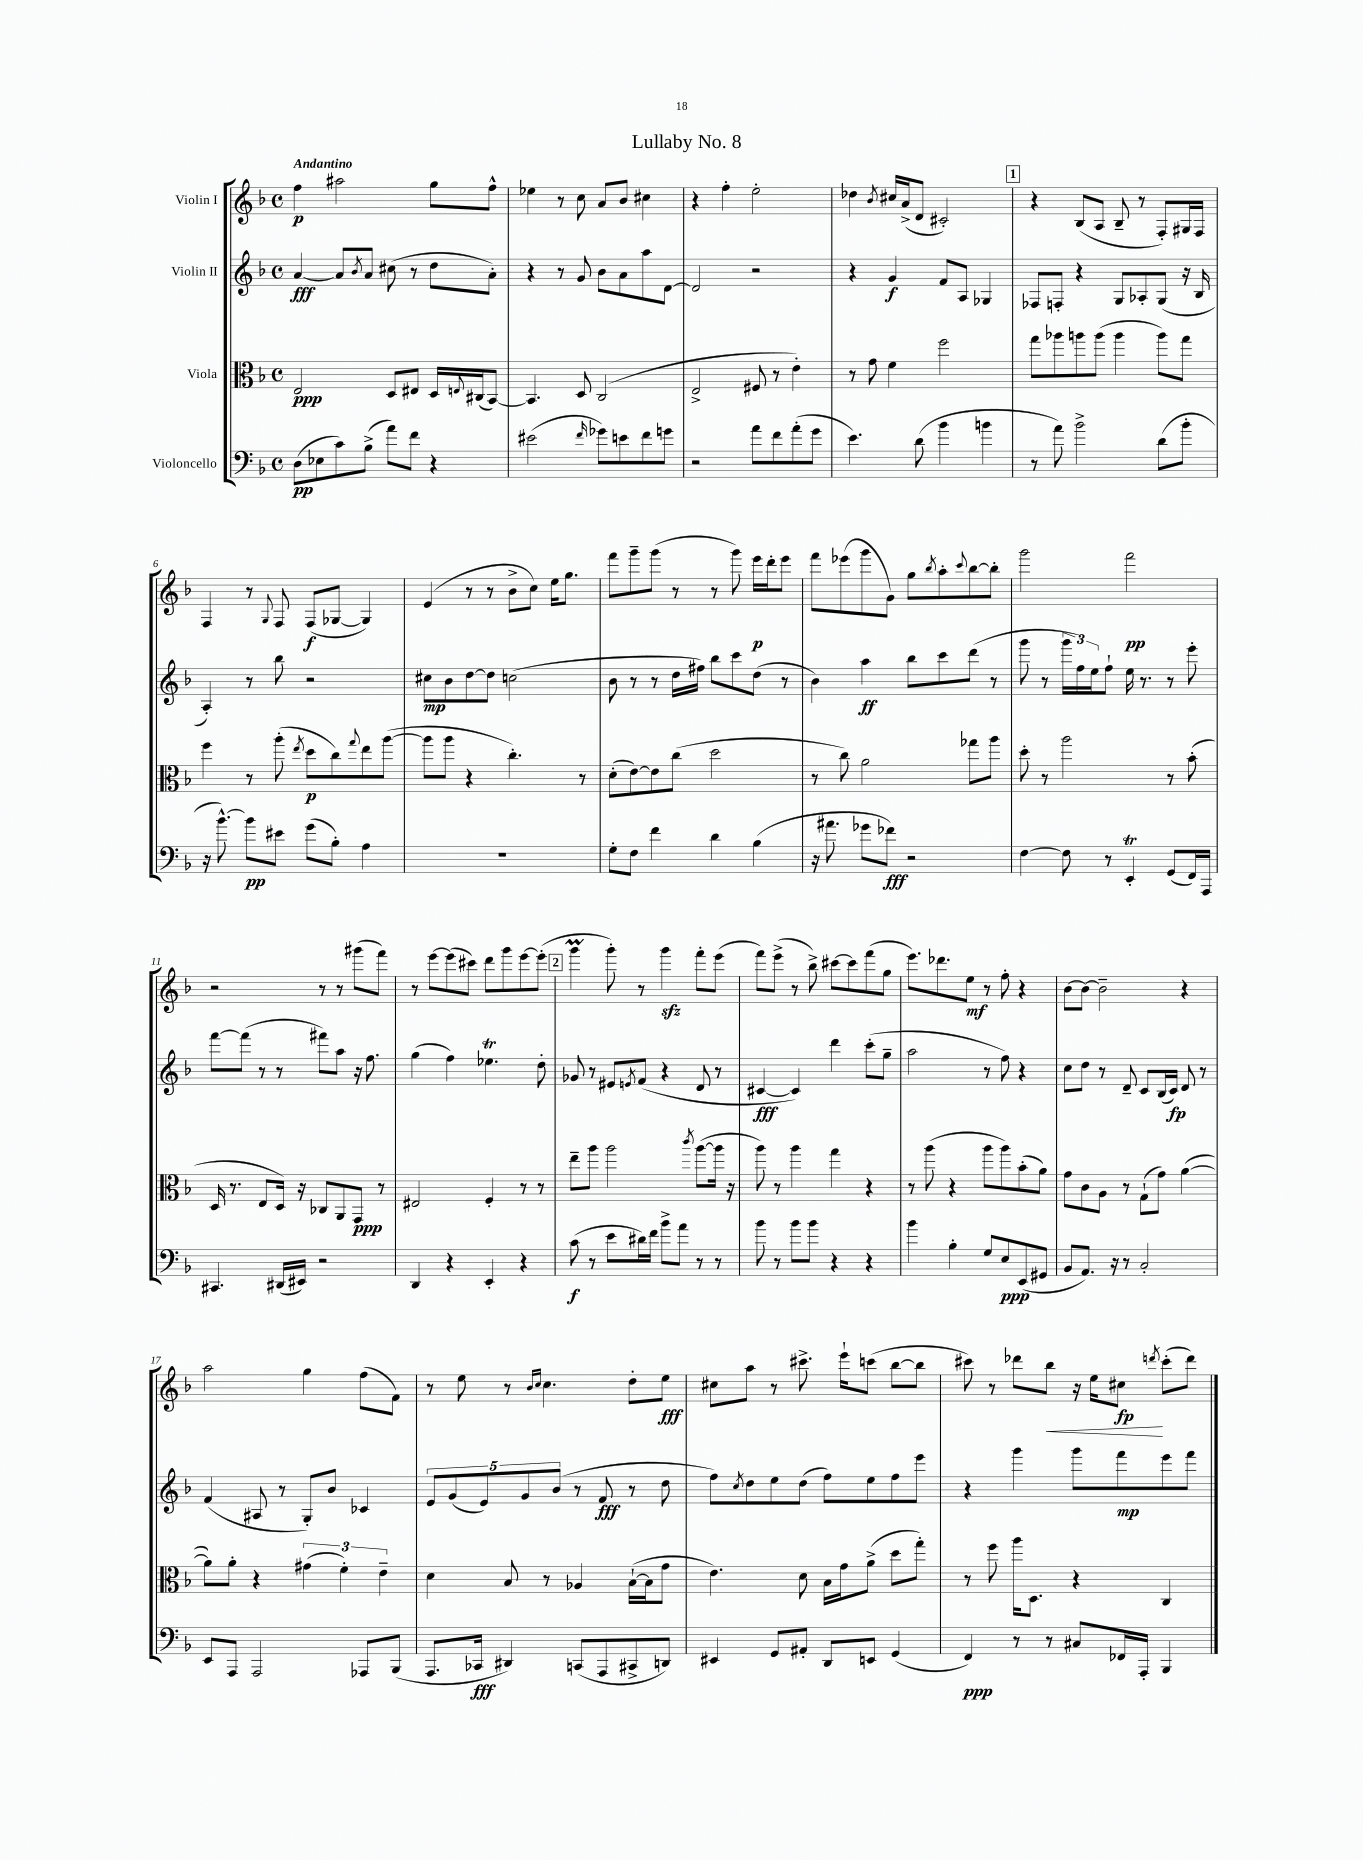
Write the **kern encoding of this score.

**kern	**kern	**kern	**kern
*staff4	*staff3	*staff2	*staff1
*clefF4	*clefC3	*clefG2	*clefG2
*k[b-]	*k[b-]	*k[b-]	*k[b-]
*M4/4	*M4/4	*M4/4	*M4/4
*met(c)	*met(c)	*met(c)	*met(c)
(8D\L	2E/	[4a/	4ff\
8E-\	.	.	.
8c\)	.	8a/]L	2aa#\
.	.	8qb-/	.
(8B-^\J	.	8a/J	.
8a\L)	8D/L	(8cc#\	.
8f\J	8E#/J	8r	.
4r	16D/LL	8dd\L	8gg\L
.	8qqE/	.	.
.	(16C#/J	.	.
.	[8BB-/J)	8a'\J)	8ff^^\J
=	=	=	=
(2e#\	4.BB-/]	4r	4ee-\
.	.	8r	8r
.	8D/	8g/	8cc\
16qqf/	.	.	.
8g-\L)	(2C/	8b-\L	8a/L
8e\	.	8a\	8b-/J
8f\	.	8aa\	4cc#\
8g\J	.	[8d\J	.
=	=	=	=
2r	2E^/	2d/]	4r
.	.	.	4ff'\
8a\L	8F#/	2r	2ee'\
8f\	8r	.	.
(8a'\	4e'\)	.	.
8g\J	.	.	.
=	=	=	=
4.e\)	8r	4r	4dd-\
.	8g\	.	.
.	.	.	8qb-/
.	4f\	4g/	16cc#/LL
.	.	.	(16a^/J
(8d\	.	.	8d/J
4b-\	2ff\	8f/L	2c#'/)
.	.	8A/J	.
4b\	.	4G-/	.
=	=	=	=
8r	8gg\L	8F-/L	4r
8a\)	8aa-\	8F'/J	.
2b-^\	8aa\	4r	(8B-/L
.	(8aa\J	.	8A/J
.	4aa\	8G/L	8B-~/
.	.	8A-'/	8r
(8d\L	8aa\L)	(8G/J	8F'/L)
8b-'\J	8gg\J	16r	16G#/L
.	.	16B-/	16F/JJ
=	=	=	=
16r	4ff\	4A'/)	4F/
[8.b-^^\)	.	.	.
8b-\]L	8r	8r	8r
.	.	.	8qqG/
8e#\J	(8aa'\	8bb-\	8F/
.	8qee/	.	.
(8g\L	8dd\L	2r	(8F/L
8B-'\J)	8cc\)	.	[8G-/J
.	8qqgg/	.	.
4A\	8ee\	.	4G-/])
.	([8aa\J	.	.
=	=	=	=
1r	8aa\]L	8cc#\L	(4e/
.	8aa\J	8b-\	.
.	4r	[8dd\	8r
.	.	8dd\]J	8r
.	4.cc'\)	(2cc\	8b-^\L
.	.	.	8cc\J)
.	.	.	16ee\LK
.	.	.	8.gg\J
.	8r	.	.
=	=	=	=
8G'\L	(8d'\L	8b-\	8fff\L
8F\J	[8e\)	8r	8ggg~\
4f\	8e\]	8r	(8ggg\J
.	(8cc\J	16dd\LL	8r
.	.	16ff#\JJ)	.
4d\	2dd\	8bb-\L	8r
.	.	8ccc\	8ggg\)
(4B-\	.	(8dd\J	16eee\LL
.	.	.	16ddd'\J
.	.	8r	8eee\J
=	=	=	=
16r	8r	4b-\)	8fff\L
8.a#\	.	.	.
.	8cc\)	.	(8eee-\
8g-\L	2a\	4aa\	8ggg\
8f-\J)	.	.	8g\J)
2r	.	8bb-\L	8gg\L
.	.	.	8qbb-/
.	.	8ccc\	8aa'\
.	.	.	8qqccc/
.	8gg-\L	(8ddd\J	[8bb-\
.	8aa\J	8r	8bb-'\]J
=	=	=	=
[4F\	8dd'\	8ggg\	2ggg\
.	8r	8r	.
8F\]	2aa\	24ggg\LL	.
.	.	24ff\)	.
.	.	24ee\J	.
8r	.	8ff`\J	.
4EE'/	.	16ee\	2fff\
.	.	8.r	.
(8GG/L	8r	8r	.
16FF/L)	(8b-'\	8eee'\	.
16AAA/JJ	.	.	.
=	=	=	=
4.CC#/	16D/	[8fff\L	2r
.	8.r	.	.
.	.	(8fff\]J	.
.	8E/L	8r	.
(16DD#/LL	16D/Jk)	8r	.
16EE#/JJ)	16r	.	.
2r	8C-/L	8fff#\L)	8r
.	8AA/	8aa\J	8r
.	8GG/J	16r	(8ggg#\L
.	.	8.ff\	.
.	8r	.	8fff\J)
=	=	=	=
4DD/	2E#/	(4gg\	8r
.	.	.	[8eee\L
4r	.	4ff\)	(8eee\]
.	.	.	8ccc#\J)
4EE'/	4F'/	4.ee-\	8ddd\L
.	.	.	8ggg\
4r	8r	.	[8eee\
.	8r	8dd'\	(8eee'\]J
=	=	=	=
(8c\	8ee~\L	8g-/	4ggg\
8r	8aa\J	8r	.
8e\L	2aa\	8e#/L	8ggg'\)
.	.	8qe/	.
16d#\L)	.	(8f/J	8r
16f\JJ	.	.	.
8b-^\L	.	4r	4ggg\
8a\J	.	.	.
.	8qccc/	.	.
8r	([8aa\L	8d/	8fff'\L
8r	16aa\]Jk	8r	(8eee\J
.	16r	.	.
=	=	=	=
8b-\	8aa\)	[4c#/	8fff\L)
8r	8r	.	(8eee^\J
8b-\L	4aa\	4c#/])	8r
8b-\J	.	.	8bb-^\)
4r	4gg\	4ddd\	[8ccc#\L
.	.	.	8ccc#\]
4r	4r	(8ccc'\L	(8fff\
.	.	8gg~\J	8gg\J
=	=	=	=
4b-\	8r	2aa\	8.eee\L)
.	(8aa\	.	.
.	.	.	8.ddd-\
4B-'\	4r	.	.
.	.	.	8ee\J
8G/L	8aa\L	8r	8r
8E/	8aa\)	8ff\)	8ff'\
(8EE/	(8b-'\	4r	4r
8GG#/J	8a\J)	.	.
=	=	=	=
8BB-/L	8g\L	8cc\L	[8b-\L
8.AA/J)	8c\	8dd\J	8b-\_J
.	8A\J	8r	2b-~\]
16r	.	.	.
8r	8r	8d~/	.
2C'/	(8G`\L	8c/L	.
.	8g\J)	(16B-/L	.
.	.	16c/JJ)	.
.	([4a\	8d/	4r
.	.	8r	.
=	=	=	=
8EE/L	8a\]L)	(4f/	2aa\
8AAA/J	8a'\J	.	.
2AAA/	4r	8A#/	.
.	.	8r	.
.	(6g#\	8G'/L)	4gg\
.	.	8b-/J	.
.	6f'\)	.	.
8AAA-/L	.	4c-/	(8ff\L
.	6e~\	.	.
(8BBB-/J	.	.	8f\J)
=	=	=	=
8.AAA/L	4d\	10e/L	8r
.	.	(10g/	.
.	.	.	8ee\
16CC-/Jk	.	.	.
.	.	10e/)	.
4DD#/)	8B-/	.	8r
.	.	10g/	.
.	.	.	16qqb-/LL
.	.	.	16qqcc/JJ
.	8r	.	4.cc\
.	.	(10b-/J	.
(8CC/L	4A-/	8r	.
8AAA/	.	8f/	.
8CC#^/	([16B-`\LL	8r	8dd'\L
.	16B-\]J	.	.
8DD/J)	8g\J	8dd\	8ee\J
=	=	=	=
4EE#/	4.e\)	8ff\L)	8cc#\L
.	.	8qcc/	.
.	.	8dd\	8aa\J
8GG/L	.	8ee\	8r
8AA#'/J	8d\	(8dd\J	8.ccc#^\
8DD/L	16B-\LL	8ff\L)	.
.	16g\J	.	16eee`\LK
8EE/J	(8a^\J	8ee\	(8ccc\J
(4GG/	8dd\L	8ff\	[8bb-\L
.	8gg'\J)	8eee\J	8bb-\]J
=	=	=	=
4FF/)	8r	4r	8ccc#\)
.	8ff\	.	8r
8r	16aa\LK	4ggg\	8ddd-\L
.	8.D\J	.	.
8r	.	.	8bb-\J
8C#/L	4r	8ggg\L	16r
.	.	.	16ee\LK
16FF-/L	.	8fff\	8cc#\J
16AAA'/JJ	.	.	.
.	.	.	8qddd/
4BBB-/	4C/	8eee\	(8ccc#'\L
.	.	8fff\J	8ddd\J)
==	==	==	==
*-	*-	*-	*-
